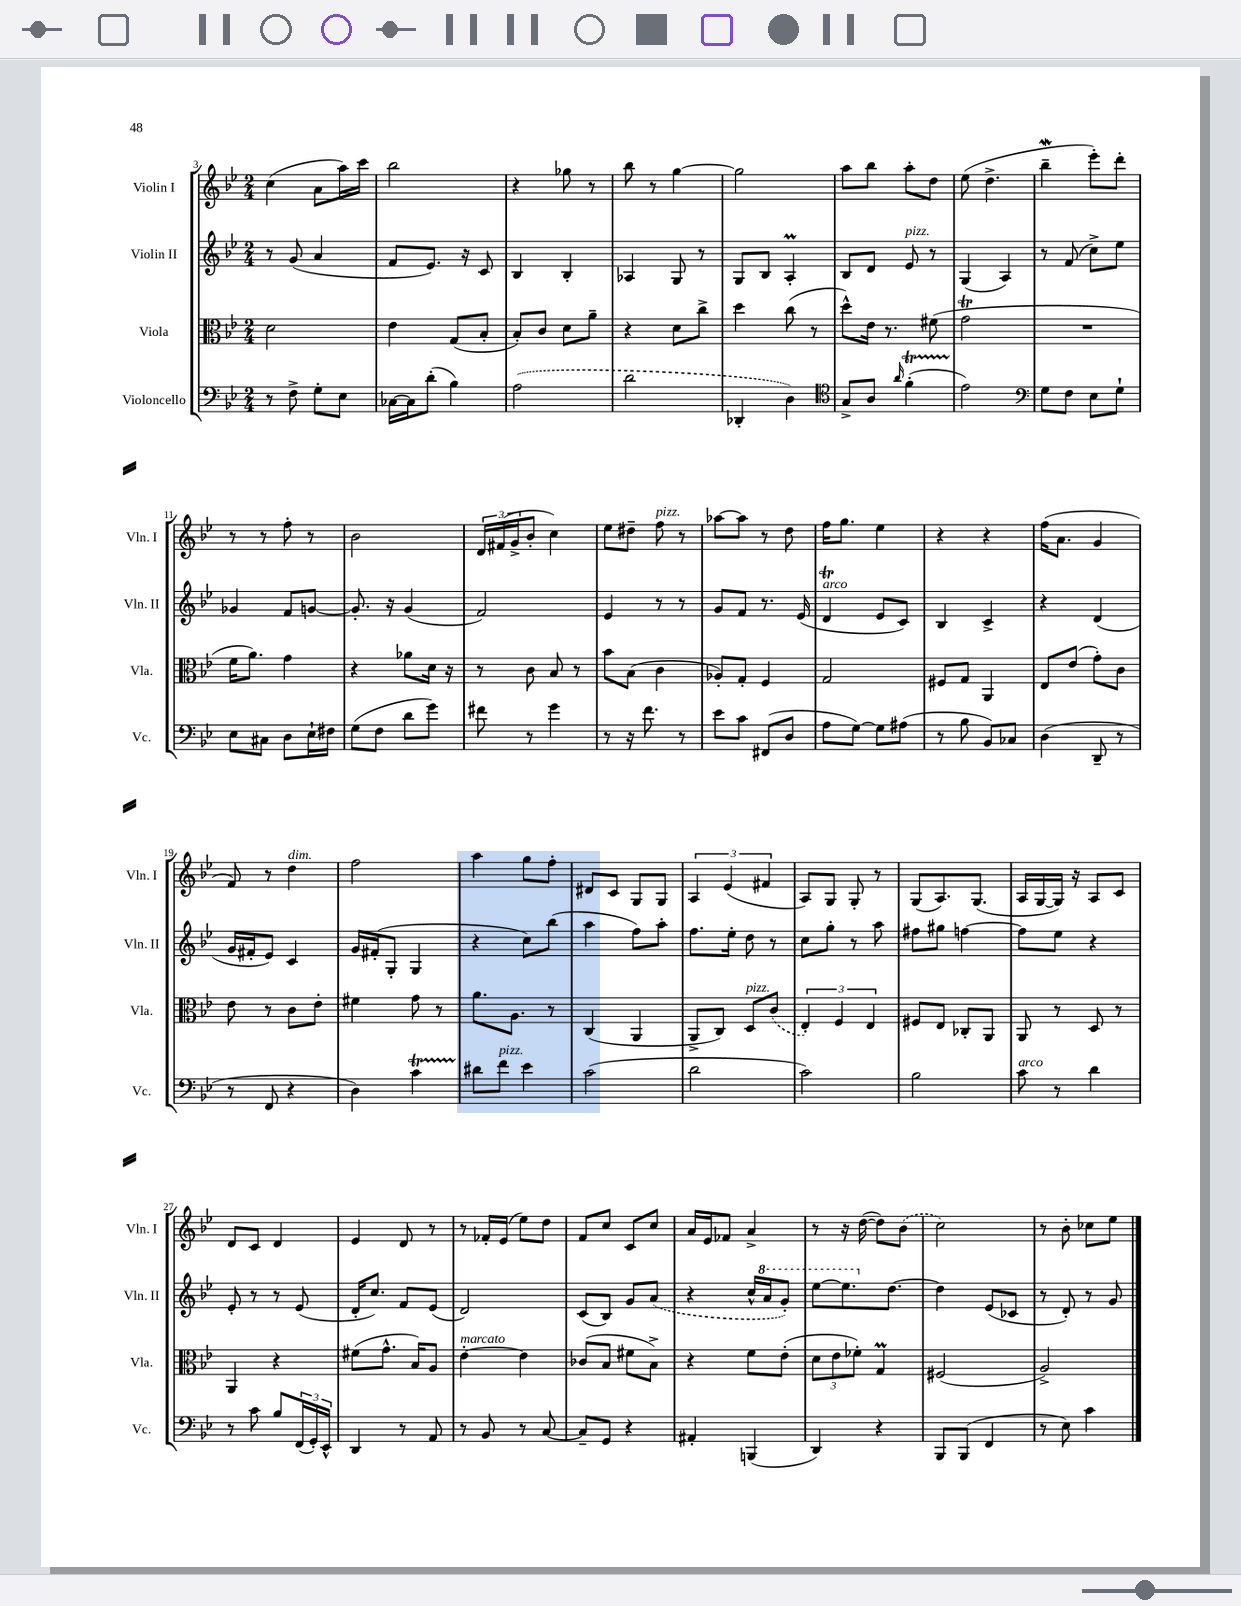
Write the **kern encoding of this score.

**kern	**kern	**kern	**kern
*part4	*part3	*part2	*part1
*staff4	*staff3	*staff2	*staff1
*I"Violoncello	*I"Viola	*I"Violin II	*I"Violin I
*I'Vc.	*I'Vla.	*I'Vln. II	*I'Vln. I
*clefF4	*clefC3	*clefG2	*clefG2
*k[b-e-]	*k[b-e-]	*k[b-e-]	*k[b-e-]
*M2/4	*M2/4	*M2/4	*M2/4
=3	=3	=3	=3
8r	2d\	8r	(4cc\
8F^\	.	(8g/	.
8G'\L	.	4a/	8a\L
8E-\J	.	.	16aa\L)
.	.	.	16ccc\JJ
=4	=4	=4	=4
[16C-X\LL	4e-\	8f/L	2bb-\
16C-\J]	.	.	.
(8d'\J	.	8.e-/J)	.
4B-\)	(8G/L	.	.
.	.	16r	.
.	8B-'/J	8c/	.
=5	=5	=5	=5
(2A\	8B-'/L)	4B-/	4r
.	8c/J	.	.
.	8d\L	4B-'/	8gg-X\
.	8a~\J	.	8r
=6	=6	=6	=6
2d\	4r	4A-X/	8bb-\
.	.	.	8r
.	8d\L	8G/	[4gg\
.	8cc^\J	8r	.
=7	=7	=7	=7
4DD-X'/	4dd\	8G/L	2gg\]
.	.	8B-/J	.
4D\)	(8cc\	4Am'/	.
.	8r	.	.
=8	=8	=8	=8
*clefC4	*	*	*
8G^/L	8dd^^\L)	8B-/L	8aa\L
8A/J	16e-\Jk	8d/J	8bb-\J
.	8.r	.	.
16qqa/	.	.	.
!	!	!LO:TX:a:i:t=pizz.	!
(4fT'\	.	8e-/	8aa'\L
.	(8f#X\	8r	8dd\J
=9	=9	=9	=9
2e-\)	2gT\	(4G/	(8ee-\
.	.	.	4.dd^\
.	.	4A/)	.
=10	=10	=10	=10
*clefF4	*	*	*
8G\L	2r	8r	4bb-w~\
8F\J	.	(8f/	.
8E-\L	.	8cc^\L)	8eee-'\L)
8G`\J	.	8ee-\J	8ddd'\J
!!LO:LB:g=z
=11	=11	=11	=11
8E-\L	16f\KL	4g-X/	8r
.	8.a\J)	.	.
8C#X\J	.	.	8r
8D\L	4g\	8f/L	8ff'\
16E-`\L	.	[8gn/J	8r
16F#X\JJ	.	.	.
=12	=12	=12	=12
(8G\L	4r	8.g'/]	2b-\
8F\J	.	.	.
.	.	16r	.
8d\L	8a-X\L	(4g/	.
8g\J)	16d\Jk	.	.
.	16r	.	.
=13	=13	=13	=13
8f#X\	8r	2f/)	24d/LL
.	.	.	(24f#X/
.	.	.	24g^/J
8r	8c\	.	8b-'/J
4g\	8B-/	.	4cc\)
.	8r	.	.
=14	=14	=14	=14
8r	8b-\L	4e-/	8ee-\L
16r	(8B-\J	.	8dd#X~\J
8.f\	.	.	.
!	!	!	!LO:TX:a:i:t=pizz.
.	4c\	8r	8ff\
8r	.	8r	8r
=15	=15	=15	=15
8e-\L	8A-X'/L)	8g/L	[8aa-X\L
8c\J	8G'/J	8f/J	8aa-\J]
(8FF#X/L	4F/	8.r	8r
8D/J	.	.	8dd\
.	.	(16e-/	.
=16	=16	=16	=16
!	!	!LO:TX:a:i:t=arco	!
8A\L	2G/	4dt/	16ff\KL
.	.	.	8.gg\J
[8G\J)	.	.	.
8G\L]	.	8e-/L	4ee-\
(8A#X\J	.	8c/J)	.
=17	=17	=17	=17
8r	8F#X/L	4B-/	4r
8B-\	8G/J	.	.
8BB-/L)	4AA/	4c^/	4r
8C-X/J	.	.	.
=18	=18	=18	=18
(4D\	8E-/L	4r	(16ff\KL
.	.	.	8.a\J
.	(8e-/J	.	.
8DD~/	8g'\L)	(4d/	4g/
8r	8c\J	.	.
!!LO:LB:g=z
=19	=19	=19	=19
8r	8e-\	16g/LL	8f/)
.	.	16f#X'/J	.
8FF/	8r	8e-/J)	8r
!	!	!	!LO:TX:a:i:t=dim.
4r	8c\L	4c/	4dd\
.	8e-'\J	.	.
=20	=20	=20	=20
4D\)	4f#X\	16g/LL	2ff\
.	.	(16f#X'/J	.
.	.	8G'/J	.
4cT\	8g\	4G/	.
.	8r	.	.
=21	=21	=21	=21
8d#X\L	8.a\L	4r	4aa\
!LO:TX:a:i:t=pizz.	!	!	!
8f\J	.	.	.
.	8.A\J	.	.
4e-\	.	8cc\L)	8gg\L
.	8r	(8bb-\J	8ff'\J
=22	=22	=22	=22
(2c\	(4C/	4aa\	8d#X/L
.	.	.	8c/J
.	4AA/	8ff\L)	8G/L
.	.	8aa'\J	8G/J
=23	=23	=23	=23
2d\	8AA^/L	8.ff\L	6A/
.	8C/J)	.	.
.	.	.	(6e-/
.	.	16ee-'\Jk	.
!	!LO:TX:a:i:t=pizz.	!	!
.	8D/L	8dd\	.
.	.	.	6f#X/
.	(8c/J	8r	.
=24	=24	=24	=24
2c\)	6E-'/)	8cc\L	8A/L)
.	.	8gg'\J	8G/J
.	6F/	.	.
.	.	8r	8G'/
.	6E-/	.	.
.	.	8aa\	8r
=25	=25	=25	=25
2B-\	8F#X/L	8ff#X\L	(8G/L
.	8E-/J	8gg#X\J	8.A/)
.	8C-X'/L	[4ffn\	.
.	.	.	(8.G/J
.	8AA/J	.	.
=26	=26	=26	=26
!LO:TX:a:i:t=arco	!	!	!
8c\	8AA/	8ff\L]	16A/LL
.	.	.	[16G/
8r	8r	8ee-\J	16G/JJ])
.	.	.	16r
4d\	8D/	4r	8A/L
.	8r	.	8c/J
!!LO:LB:g=z
=27	=27	=27	=27
8r	4AA/	8e-'/	8d/L
8c\	.	8r	8c/J
8B-/L	4r	8r	4d/
(24FF/L	.	(8e-/	.
24GG'/)	.	.	.
24EE-^^/JJ	.	.	.
=28	=28	=28	=28
4DD/	(8f#X\L	16d'/KL	4e-/
.	.	8.cc/J)	.
.	8.g^^\J	.	.
8r	.	8f/L	8d/
.	16B-/KL)	.	.
8AA/	8A/J	(8e-/J	8r
=29	=29	=29	=29
!	!LO:TX:a:i:t=marcato	!	!
8r	[4e-'\	2d/)	8r
8BB-/	.	.	16f-X'/LL
.	.	.	(16e-/JJ
8r	4e-\]	.	8ee-\L)
[8C/	.	.	8dd\J
=30	=30	=30	=30
8C~/L]	(8c-X/L	(8c/L	8f/L
8GG/J	8B-/J	8B-/J)	8cc/J
4r	8f#X\L	8g/L	8c/L
.	8B-^\J)	(8a/J	8cc/J
=31	=31	=31	=31
4AA#X'/	4r	4r	16a/LL
.	.	.	16e-/J
.	.	.	8f-X/J
(4BBBn/	8f\L	16cc^^/LL	4a^/
*	*	*8va	*
.	.	16aa/J	.
.	(8e-'\J	8gg'/J)	.
=32	=32	=32	=32
4DD/)	12d\L	[8eee-\L	8r
.	12e-\	.	.
.	.	8.eee-\]	16r
.	12f-X'\J)	.	.
.	.	.	([16dd\
4r	4GM/	.	8dd\L])
*	*	*X8va	*
.	.	[8.dd\J	.
.	.	.	(8b-\J
=33	=33	=33	=33
8BBB-/L	(2F#X/	4dd\]	2cc\)
(8BBB-/J	.	.	.
4FF/	.	(8e-/L	.
.	.	8c-X/J	.
=34	=34	=34	=34
8r	2A^/)	8r	8r
8E-\)	.	8d'/)	8b-'\
4c\	.	8r	8cc-X\L
.	.	8g/	8ee-\J
==	==	==	==
*-	*-	*-	*-
